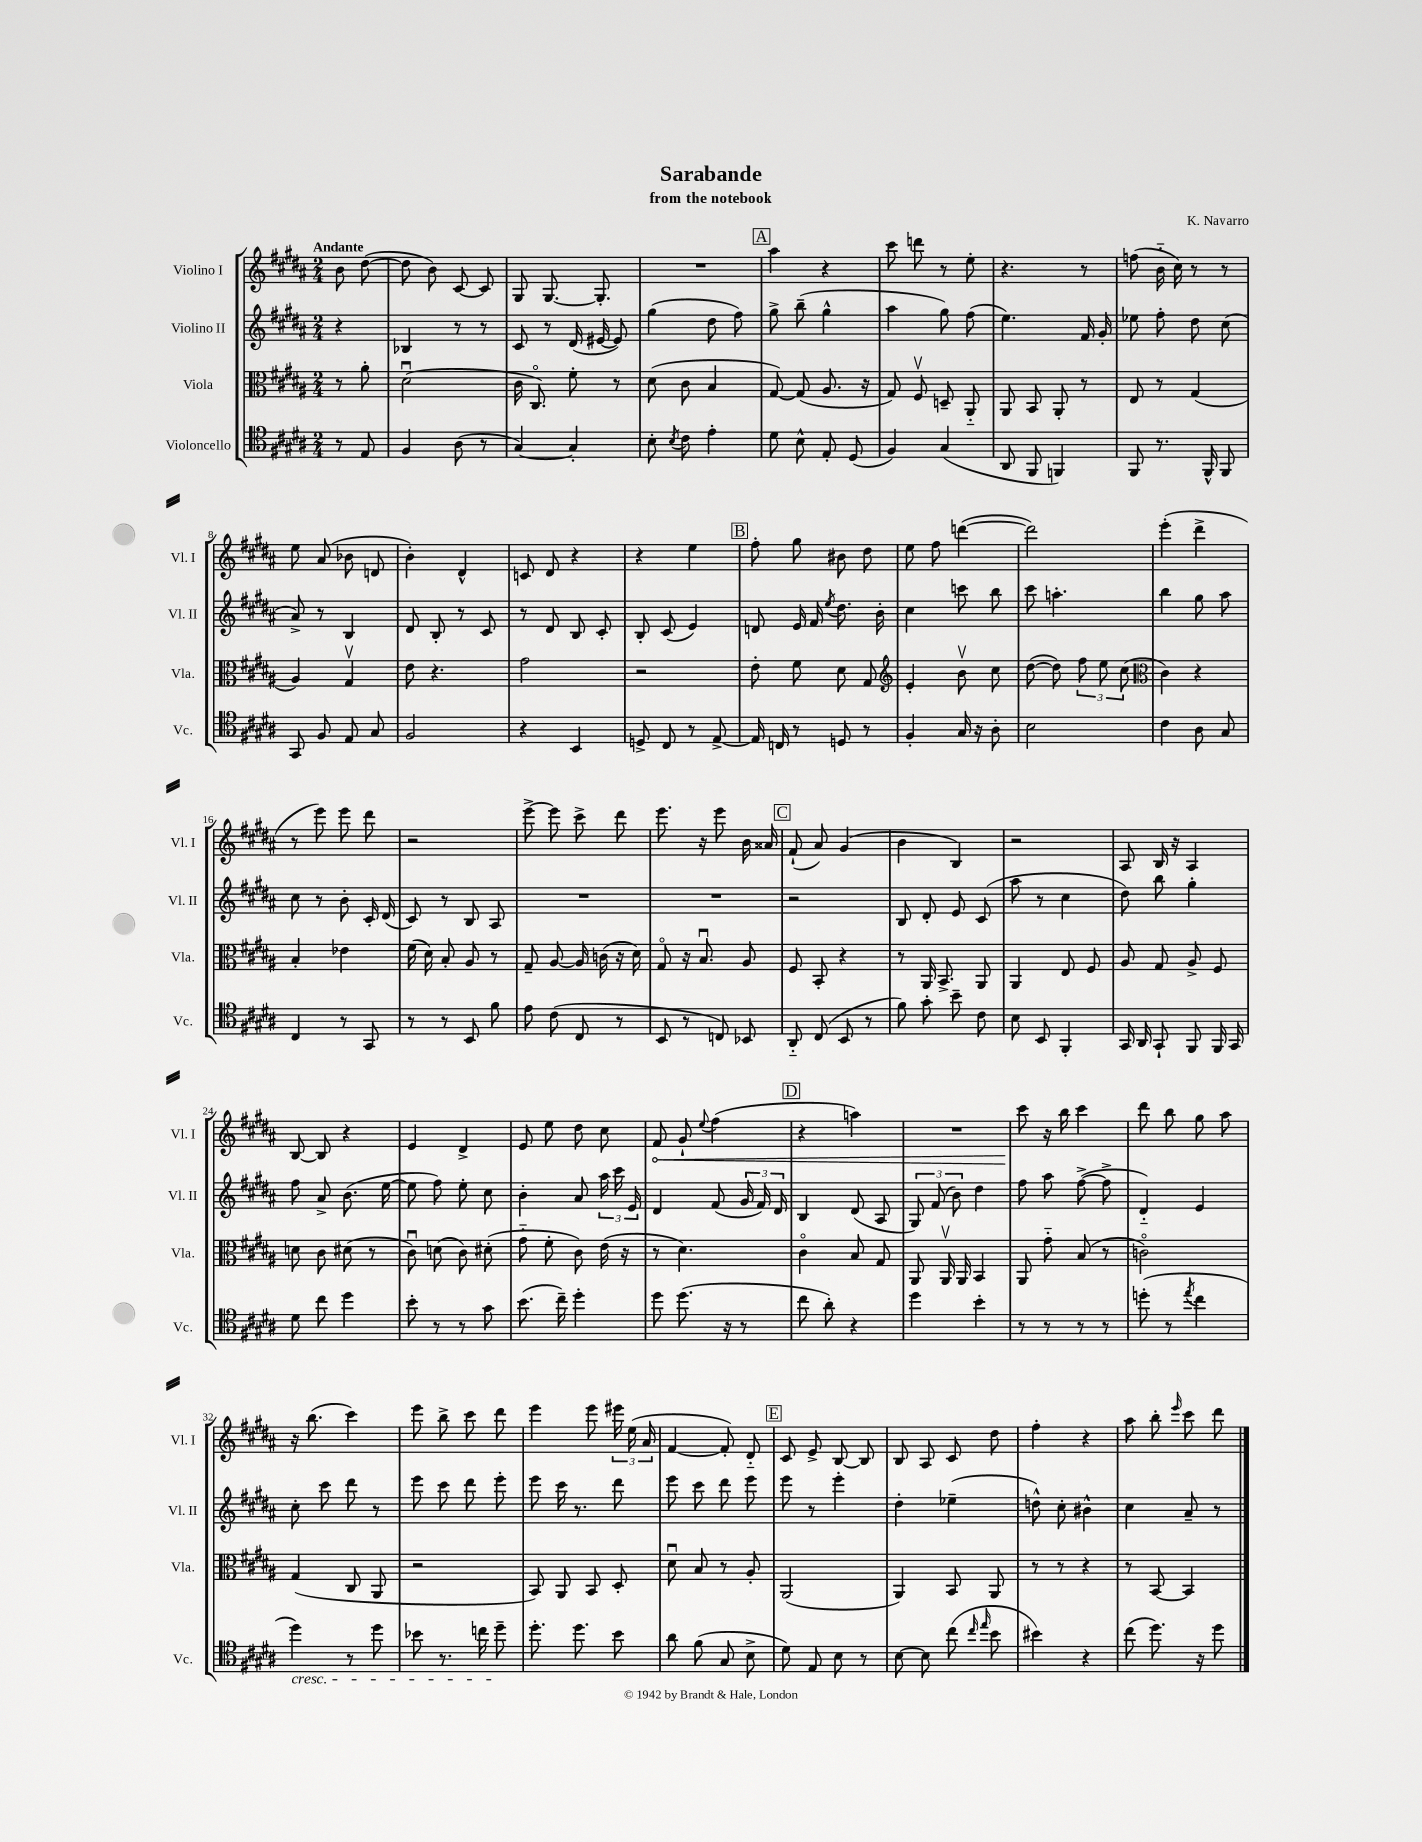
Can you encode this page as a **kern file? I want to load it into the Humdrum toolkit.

**kern	**kern	**kern	**kern	**dynam
*part4	*part3	*part2	*part1	*part1
*staff4	*staff3	*staff2	*staff1	*staff1
*I"Violoncello	*I"Viola	*I"Violino II	*I"Violino I	*
*I'Vc.	*I'Vla.	*I'Vl. II	*I'Vl. I	*
*clefC4	*clefC3	*clefG2	*clefG2	*
*k[f#c#g#d#a#]	*k[f#c#g#d#a#]	*k[f#c#g#d#a#]	*k[f#c#g#d#a#]	*
*M2/4	*M2/4	*M2/4	*M2/4	*
=	=	=	=	=
!	!	!	!LO:TX:a:B:t=Andante	!
8r	8r	4r	8b\	.
8E/	8a#'\	.	([8dd#\	.
=1	=1	=1	=1	=1
4F#/	(2d#u\	4B-X/	8dd#\]	.
.	.	.	8b\)	.
(8A#\	.	8r	[8c#/	.
8r	.	8r	8c#/]	.
=2	=2	=2	=2	=2
[4G#/)	16c#\	8c#/	8G#/	.
.	8.C#/)	.	.	.
.	.	8r	[8.G#/	.
4G#'/]	8f#'\	(16d#/	.	.
.	.	[16e#X/	8.G#'/]	.
.	8r	8e#/])	.	.
=3	=3	=3	=3	=3
8B'\	(8d#\	(4gg#\	2r	.
8qB/	.	.	.	.
8c#\	8c#\	.	.	.
4e'\	4B/	8dd#\	.	.
.	.	8ff#\)	.	.
!!LO:REH:place=s1:t=A
=4	=4	=4	=4	=4
8d#\	[8G#/)	8gg#^\	4aa#\	.
8B^^\	(8G#/]	(8bb~\	.	.
8E'/	8.A#/	4gg#^^\	4r	.
(8D#/	.	.	.	.
.	16r	.	.	.
=5	=5	=5	=5	=5
4F#/)	8G#/)	4aa#\	8ccc#\	.
.	8F#v/	.	8dddn\	.
(4G#/	8Dn~/	8gg#\)	8r	.
.	8AA#/	(8ff#\	8ee'\	.
=6	=6	=6	=6	=6
8AA#/	8AA#/	4.ee\)	4.r	.
8FF#/	8BB/	.	.	.
4FFn/)	8AA#'/	.	.	.
.	8r	16f#/	8r	.
.	.	16g#'/	.	.
=7	=7	=7	=7	=7
8FF#/	8E/	8ee-X\	(8ffn\	.
8.r	8r	8ff#'\	16b\	.
.	.	.	16cc#\)	.
.	(4G#/	8dd#\	8r	.
16FF#^^/	.	.	.	.
8FF#/	.	(8cc#\	8r	.
!!LO:LB:g=z
=8	=8	=8	=8	=8
8GG#/	4A#/)	8a#^/)	8ee\	.
8F#/	.	8r	(8a#/	.
8E/	4G#v/	4B/	8b-X\	.
8G#/	.	.	8dn/	.
=9	=9	=9	=9	=9
2F#/	8e\	8d#/	4b'\)	.
.	4.r	8B'/	.	.
.	.	8r	4d#^^/	.
.	.	8c#/	.	.
=10	=10	=10	=10	=10
4r	2g#\	8r	8cn/	.
.	.	8d#/	8d#/	.
4BB/	.	8B/	4r	.
.	.	8c#'/	.	.
=11	=11	=11	=11	=11
8Dn^/	2r	8B'/	4r	.
8C#/	.	(8c#/	.	.
8r	.	4e/)	4ee\	.
[8E^/	.	.	.	.
!!LO:REH:place=s1:t=B
=12	=12	=12	=12	=12
16E/]	8e'\	8dn/	8ff#'\	.
16Cn/	.	.	.	.
8r	8f#\	16e/	8gg#\	.
.	.	16f#/	.	.
.	.	8qee/	.	.
8Dn/	8d#\	8.dd#\	8b#X\	.
8r	8G#/	.	8dd#\	.
.	.	16b'\	.	.
=13	=13	=13	=13	=13
*	*clefG2	*	*	*
4F#'/	4e'/	4cc#\	8ee\	.
.	.	.	8ff#\	.
16G#/	8bv\	8cccn\	([4dddn\	.
16r	.	.	.	.
8A#'\	8cc#\	8bb\	.	.
=14	=14	=14	=14	=14
2B\	([8dd#\	8ccc#\	2ddd\])	.
.	8dd#\])	4.aan'\	.	.
.	12ff#\	.	.	.
.	12ee\	.	.	.
.	(12cc#\	.	.	.
=15	=15	=15	=15	=15
*	*clefC3	*	*	*
4c#\	4c#\)	4bb\	(4eee'\	.
8A#\	4r	8gg#\	4ddd#^\	.
8G#/	.	8aa#\	.	.
!!LO:LB:g=z
=16	=16	=16	=16	=16
4C#/	4B'/	8cc#\	8r	.
.	.	8r	8eee\)	.
8r	4e-X\	8b'\	8eee\	.
8GG#/	.	16c#'/	8ddd#\	.
.	.	(16d#/	.	.
=17	=17	=17	=17	=17
8r	(16f#\	8c#/)	2r	.
.	16d#\)	.	.	.
8r	8B'/	8r	.	.
8BB/	8A#/	8B/	.	.
8f#\	8r	8A#/	.	.
=18	=18	=18	=18	=18
8e\	8G#~/	2r	[8eee^\	.
(8c#\	[8A#/	.	8eee\]	.
8C#/	16A#/]	.	8ccc#^\	.
.	(16cn\	.	.	.
8r	16r	.	8ddd#\	.
.	16d#\)	.	.	.
=19	=19	=19	=19	=19
8BB/	8G#/	2r	8.eee\	.
8r	16r	.	.	.
.	8.Bu/	.	16r	.
8Cn/)	.	.	8eee\	.
8BB-X/	8A#/	.	16b\	.
.	.	.	16a##X/	.
!!LO:REH:place=s1:t=C
=20	=20	=20	=20	=20
8AA#/	8F#/	2r	(8f#`/	.
(8C#/	8BB'/	.	8a#/)	.
8BB/	4r	.	(4g#/	.
8r	.	.	.	.
=21	=21	=21	=21	=21
8f#\)	8r	8B/	4b\	.
8g#'\	16AA#/	8d#'/	.	.
.	8.BB^/	.	.	.
8b~\	.	8e/	4B/)	.
8c#\	8AA#/	(8c#/	.	.
=22	=22	=22	=22	=22
8B\	4AA#/	8aa#\	2r	.
8BB/	.	8r	.	.
4FF#'/	8E/	4cc#\	.	.
.	8F#/	.	.	.
=23	=23	=23	=23	=23
16GG#/	8A#/	8dd#\)	8A#/	.
16AA#/	.	.	.	.
8GG#`/	8G#/	8bb\	16B/	.
.	.	.	16r	.
8FF#/	8A#^/	4gg#'\	4A#/	.
16FF#/	8F#/	.	.	.
16GG#/	.	.	.	.
!!LO:LB:g=z
=24	=24	=24	=24	=24
8d#\	8dn\	8ff#\	[8B/	.
8cc#\	8c#\	8a#^/	8B/]	.
4dd#\	(8d#X\	(8.b\	4r	.
.	8r	.	.	.
.	.	[16ee\	.	.
=25	=25	=25	=25	=25
8b'\	8c#u\)	8ee\]	4e/	.
8r	(8dn\	8ff#\)	.	.
8r	8c#\)	8ee'\	4d#^/	.
8g#\	(8d#X'\	8cc#\	.	.
=26	=26	=26	=26	=26
(8.b\	8g#\	4b'\	8e/	.
.	8f#'\	.	8ee\	.
16cc#~\)	.	.	.	.
4dd#'\	8c#\)	8a#/	8dd#\	.
.	(16e\	24aa#\	8cc#\	.
.	.	24ccc#\	.	.
.	16r	.	.	.
.	.	24e/	.	.
=27	=27	=27	=27	=27
!	!	!	!	!LO:HP:b
8dd#\	8r	4d#/	8f#/	<
(8.dd#\	4.d#\)	.	8g#`/	.
.	.	.	8qqee/	.
.	.	(8f#/	(4ff#\	.
16r	.	.	.	.
8r	.	24g#/	.	.
.	.	24f#/)	.	.
.	.	24d#/	.	.
!!LO:REH:place=s1:t=D
=28	=28	=28	=28	=28
8cc#\	4c#\	4B/	4r	.
8a#'\)	.	.	.	.
4r	8B/	(8d#/	4aan\)	.
.	8G#/	8A#/	.	.
=29	=29	=29	=29	=29
4dd#\	8AA#/	12G#/)	2r	.
.	.	(12f#/	.	.
.	16AA#v/	.	.	.
.	.	12b\)	.	.
.	16AA#/	.	.	.
4b'\	4BB/	4dd#\	.	.
=30	=30	=30	=30	=30
8r	8AA#/	8ff#\	8ccc#\	.
8r	8g#\	8aa#\	16r	[
.	.	.	16bb\	.
8r	(8B/	([8ff#^\	4ccc#\	.
8r	8r	8ff#^\]	.	.
=31	=31	=31	=31	=31
(8ddn'\	2cn\)	4d#/)	8ddd#\	.
8r	.	.	8bb\	.
8qee/	.	.	.	.
4cc#\	.	4e/	8gg#\	.
.	.	.	8aa#\	.
!!LO:LB:g=z
=32	=32	=32	=32	=32
!LO:TX:b:i:t=cresc.	!	!	!	!
4dd#\)	(4G#/	8cc#'\	16r	.
.	.	.	(8.bb\	.
.	.	8ccc#\	.	.
8r	8C#/	8ddd#\	4ccc#\)	.
8dd#\	8AA#/	8r	.	.
=33	=33	=33	=33	=33
8b-X\	2r	8eee\	8eee\	.
8.r	.	8ccc#\	8bb^\	.
.	.	8ddd#\	8ccc#\	.
16ccn\	.	.	.	.
8dd#~\	.	8eee'\	8ddd#\	.
=34	=34	=34	=34	=34
8.dd#'\	8BB/)	8eee\	4eee\	.
.	8AA#/	16ccc#\	.	.
8.dd#\	.	8.r	.	.
.	8BB/	.	8eee\	.
8b\	8D#'/	8ddd#\	24eee#X\	.
.	.	.	(24ee\	.
.	.	.	24a#/	.
=35	=35	=35	=35	=35
8a#\	8d#u\	8eee\	[4f#/	.
(8f#\	8B/	8ccc#\	.	.
8G#/	8r	8ddd#\	8f#'/])	.
8B^\	8A#'/	8eee\	8d#/	.
!!LO:REH:place=s1:t=E
=36	=36	=36	=36	=36
8d#\)	(2AA#/	8eee\	8c#/	.
8E/	.	8r	8e^/	.
8B\	.	4eee'\	[8B/	.
8r	.	.	8B/]	.
=37	=37	=37	=37	=37
[8B\	4AA#/)	4dd#'\	8B/	.
8B\]	.	.	8A#/	.
(8cc#\	8BB/	(4ee-X~\	8c#/	.
16qqcc#/	.	.	.	.
16qqee/	.	.	.	.
8b\	8AA#/	.	8dd#\	.
=38	=38	=38	=38	=38
4b#X\)	8r	8ddn^^\)	4ff#'\	.
.	8r	8cc#'\	.	.
4r	4r	4b#X^^\	4r	.
=39	=39	=39	=39	=39
(8cc#\	8r	4cc#\	8aa#\	.
8.dd#\)	[8BB/	.	8bb'\	.
.	.	.	16qqeee/	.
.	4BB/]	8a#~/	8ccc#\	.
16r	.	.	.	.
8dd#\	.	8r	8ddd#\	.
==	==	==	==	==
*-	*-	*-	*-	*-
